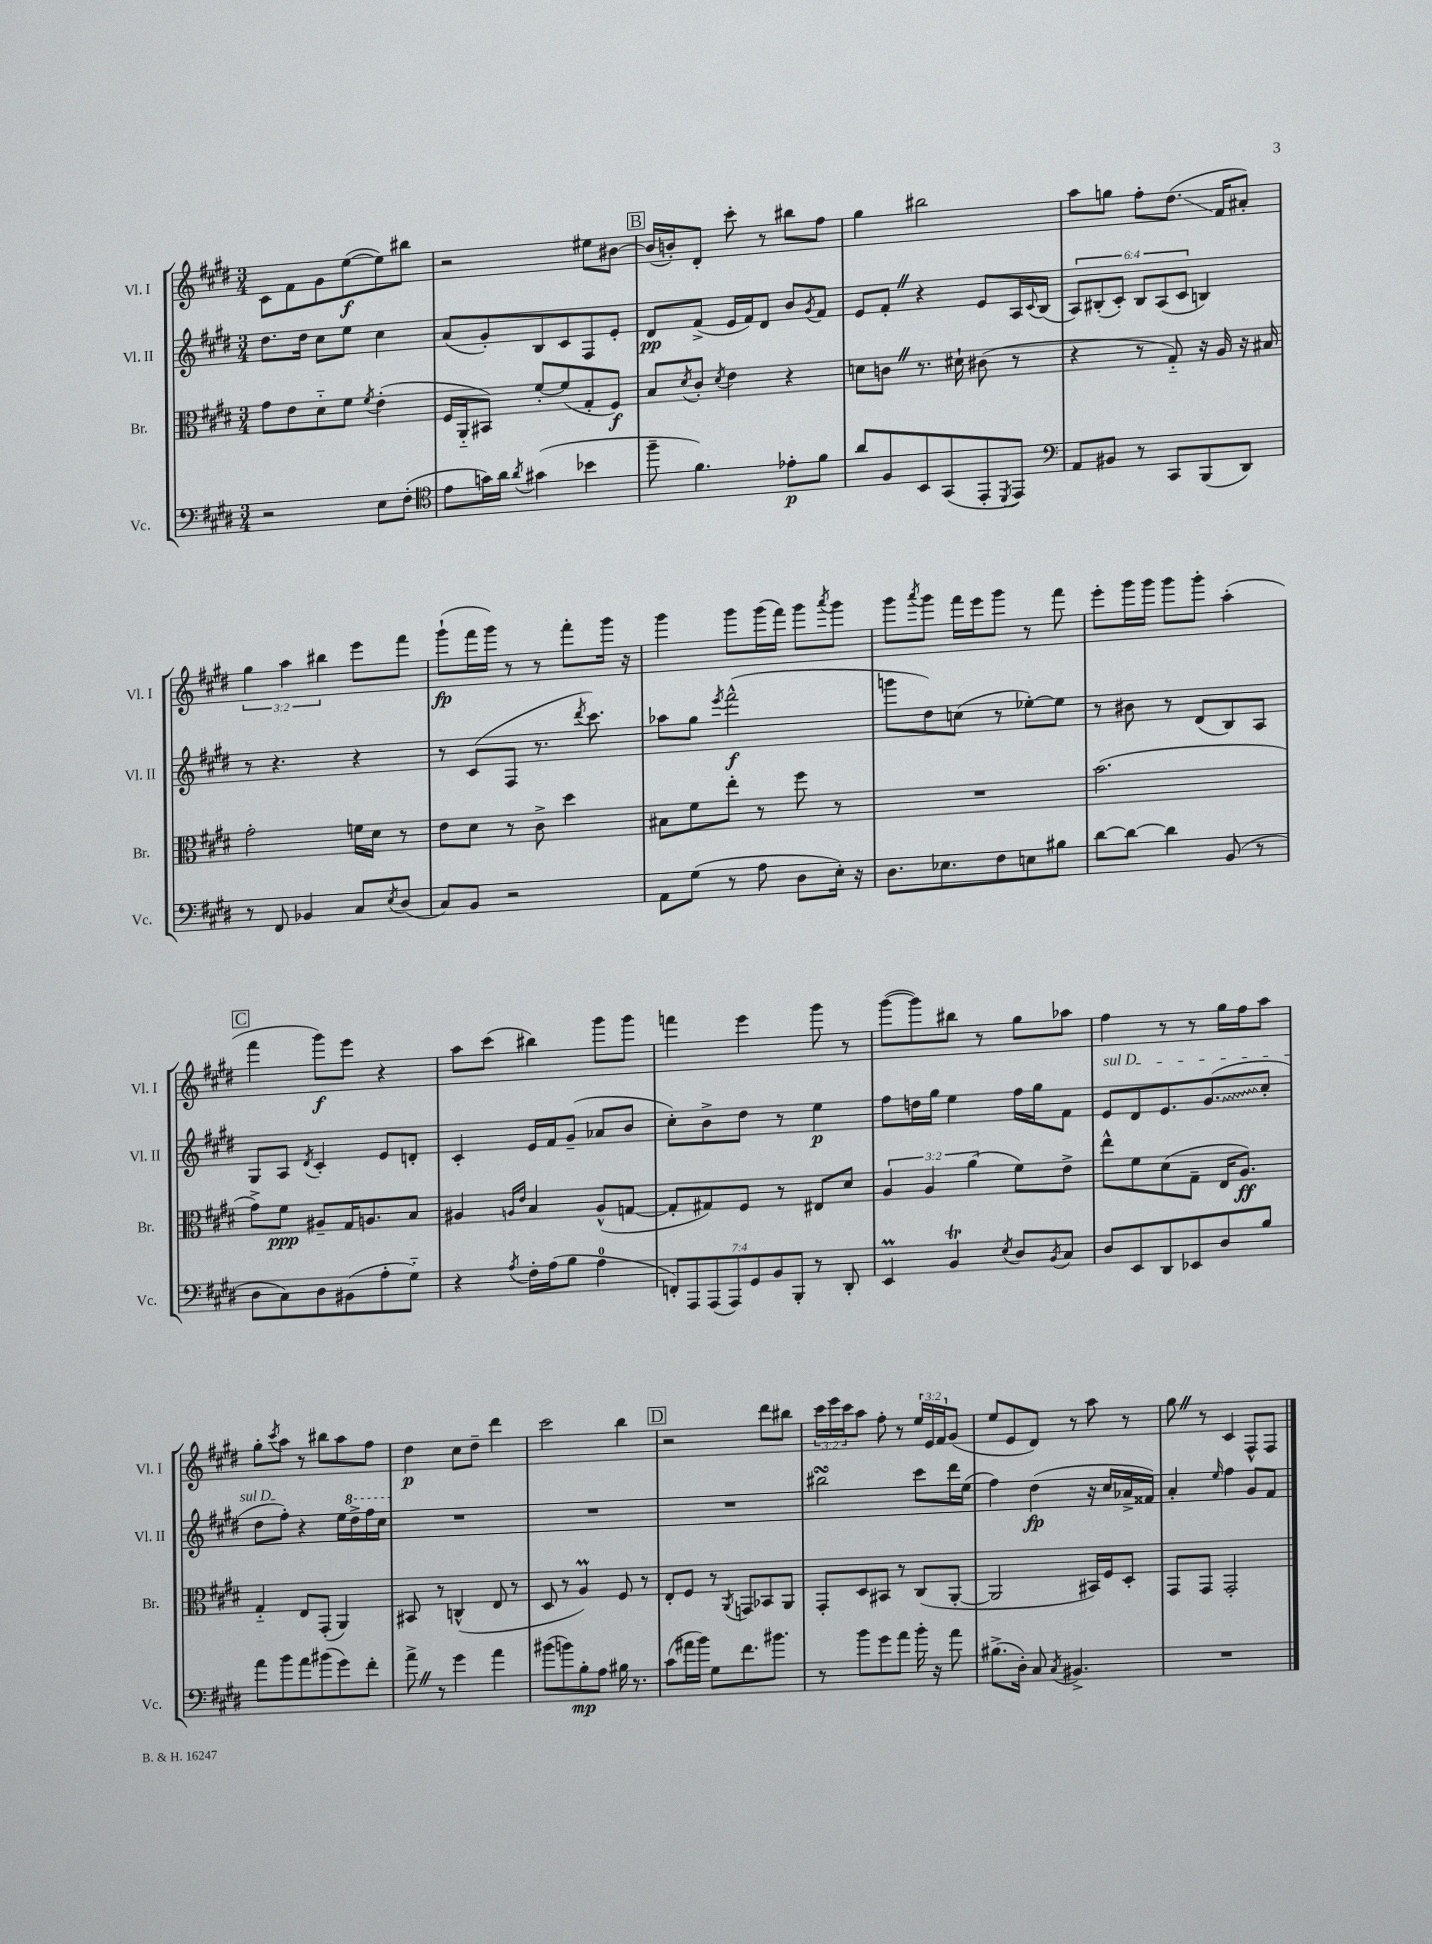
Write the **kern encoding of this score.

**kern	**kern	**kern	**kern
*staff4	*staff3	*staff2	*staff1
*clefF4	*clefC3	*clefG2	*clefG2
*k[f#c#g#d#]	*k[f#c#g#d#]	*k[f#c#g#d#]	*k[f#c#g#d#]
*M3/4	*M3/4	*M3/4	*M3/4
2r	8g#	8.dd#	8c#
.	8e	.	8f#
.	.	16dd#	.
.	8d#'~	8cc#	8g#
.	8f#	8ee	([8ee
.	8qf#	.	.
8E	(4e'	4cc#	8ee])
(8F#'	.	.	8bb#
=	=	=	=
*clefC4	*	*	*
8e	16F#	(8a	2r
.	16AA'~	.	.
16g)	8BB#)	8g#')	.
16a	.	.	.
8qa	.	.	.
(4g#	[8f#'	8B	.
.	(8f#]	8c#	.
4b-	8G#'	8F#	8ee#
.	8F#)	8e'	[8b#
=	=	=	=
8ff#~	8B	8d#	(16b#]
.	.	.	16b')
.	8qd#	.	.
4.f#)	8c#'	(8f#^	8d#'
.	8qd#	.	.
.	4e	16e	8ccc#'
.	.	16f#)	.
.	.	8d#	8r
8e-'	4r	8b	8bb#
.	.	8qg#	.
8f#	.	8f#	8ff#
=	=	=	=
8a	8d	8e	4gg#
8F#	8c	8f#'	.
8BB	8.r	4r	2bb#
(8GG#	.	.	.
.	16d#`	.	.
8EE'	(8c#	8e	.
8qDD#	.	.	.
8EE)	8r	16A	.
.	.	8qqc#	.
.	.	(16B	.
=	=	=	=
*clefF4	*	*	*
8AA	4r	12A)	8aa
.	.	(12B#'	.
8BB#	.	.	8gg
.	.	12c#')	.
8r	8r	12B#	8ff#'
.	.	(12A	.
8CC#	8G#'~)	.	(8.dd#
.	.	12c#	.
(8BBB	16r	4B)	.
.	16A	.	16f#
8DD#)	16r	.	8a#')
.	16B#	.	.
=	=	=	=
8r	2g#'	8r	6gg#
8FF#	.	4.r	.
.	.	.	6aa
4BB-	.	.	.
.	.	.	6bb#
8C#	16f	4r	8eee
.	16d#	.	.
8qE	.	.	.
(8D#	8r	.	8fff#
=	=	=	=
8C#)	8e	8r	(8ggg#`
8BB	8d#	(8c#	16fff#
.	.	.	16ggg#)
2r	8r	8F#	8r
.	8c#^	8.r	8r
.	4dd#	.	8fff#'
.	.	8qddd#	.
.	.	8.ccc#)	.
.	.	.	16ggg#
.	.	.	16r
=	=	=	=
8AA	8B#	8aa-	4ggg#
(8G#	8f#	8gg#	.
.	.	8qeee	.
8r	8ee'	(2fff#^^	8ggg#
8A	8r	.	(16ggg#
.	.	.	16fff#)
8D#	8ff#	.	8ggg#
.	.	.	8qaaa
16E')	8r	.	8ggg#
16r	.	.	.
=	=	=	=
8.D#	2.r	8ggg	8ggg#
.	.	.	8qaaa
.	.	8dd#)	8ggg#
8.E-	.	.	.
.	.	(8cc	16fff#
.	.	.	16eee
8F#	.	8r	8ggg#
8E	.	[8ee-')	8r
8B#	.	8ee-]	8fff#
=	=	=	=
[8d#	(2.b	8r	8eee'
8d#_	.	8b#	16ggg#
.	.	.	16ggg#
4d#]	.	8r	8ggg#
.	.	(8d#	8ggg#'
(8BB	.	8B)	(4aa'
8r	.	8A	.
=	=	=	=
8D#	8g#^)	8G#	4fff#
8C#)	8f#	8A	.
.	.	8qd#	.
8D#	8A#~	4c#'	8ggg#)
(8BB#	16G#	.	8eee
.	8.A	.	.
8A'	.	8e	4r
8G#'~)	8B	8d'	.
=	=	=	=
4r	4A#	4c#'	8aa
.	.	.	(8ccc#
.	16qqA	.	.
8qA	16qqe	.	.
16F#'	4B	16e	4bb#)
(16A	.	16f#	.
8B	.	(8g#~	.
4A	(8A^^	8a-	8ggg#
.	[8G	8b	8ggg#
=	=	=	=
14FF')	8G']	8cc#')	4fff
14AAA	.	.	.
.	8G#)	8b^	.
(14AAA	.	.	.
14AAA)	.	.	.
.	8F#	8dd#	4eee
14GG#	.	.	.
14BB	.	.	.
.	8r	8r	.
14BBB'	.	.	.
8r	8E#	4ee	8ggg#
8DD#'	8d#	.	8r
=	=	=	=
4EE	6A	8ff#	([8ggg#
.	.	16dd	8ggg#])
.	6A	.	.
.	.	16gg#	.
4BB	.	4ee	8bb#
.	(6a	.	.
.	.	.	8r
8qE	.	.	.
8D#	8f#)	16ff#	8gg#
.	.	16gg#	.
8qBB	.	.	.
8C#	8e^	8f#	8aa-
=	=	=	=
8D#	8ee^^	8e	4ff#
8EE	8f#	8d#	.
8DD#	(8d#	8.e	8r
8EE-	8G#~	.	8r
.	.	(8.g#	.
8D#	16E	.	16gg#
.	8.A)	.	16ff#
8B	.	8cc#'	8aa
=	=	=	=
8a	4G#'~	8dd#	8gg#'
.	.	.	8qccc#
8b	.	8ff#')	8aa
8a	8E	4r	8r
(8b#	(8GG#'	.	8bb#
8g#)	4AA)	16ee	8aa
.	.	16ddd#^	.
8f#'	.	16fff#	8ff#
.	.	16ccc#	.
=	=	=	=
8a^	8BB#	2.r	4dd#
8r	8r	.	.
4g#	(4C^^	.	8cc#
.	.	.	8dd#~
4a	8E	.	4ddd#
.	8r	.	.
=	=	=	=
(8b#	8D#	2.r	2ccc#
8b)	8r	.	.
8B'	4A)	.	.
8A	.	.	.
16B#	8F#	.	4bb
8.r	.	.	.
.	8r	.	.
=	=	=	=
(8c#	8E'	2.r	2r
16a#	8F#	.	.
16b)	.	.	.
8G#	8r	.	.
.	8qAA	.	.
8.f#	8GG	.	.
.	8BB-	.	8ddd#
8.b#	.	.	.
.	8AA	.	8bb#
=	=	=	=
8r	8GG#'	2bb#	24ccc#
.	.	.	24eee
.	.	.	24ccc#
8b	8D#	.	8aa
8g#	8BB#	.	8ff#'
8a	8r	.	8r
16b'	(8C#	8ccc#	24ee
.	.	.	24e
16r	.	.	.
.	.	.	24f#
8a	[8AA'	16ddd#	(8g#
.	.	(16ee	.
=	=	=	=
(8.B#^	2AA]	4ff#)	8ee
.	.	.	8e
16D#')	.	.	.
8C#	.	(4dd#	8d#)
8qC#	.	.	.
4.BB#^	.	.	8r
.	16BB#)	16r	8aa
.	16F#	16cc#	.
.	8D#'	16a-^	8r
.	.	16f##)	.
=	=	=	=
2.r	8GG#	4a'	8gg#
.	8GG#	.	8r
.	.	16qqee	.
.	2GG#'	4ff#	4c#
.	.	8g#	8F#^^
.	.	8f#	8F#
==	==	==	==
*-	*-	*-	*-
